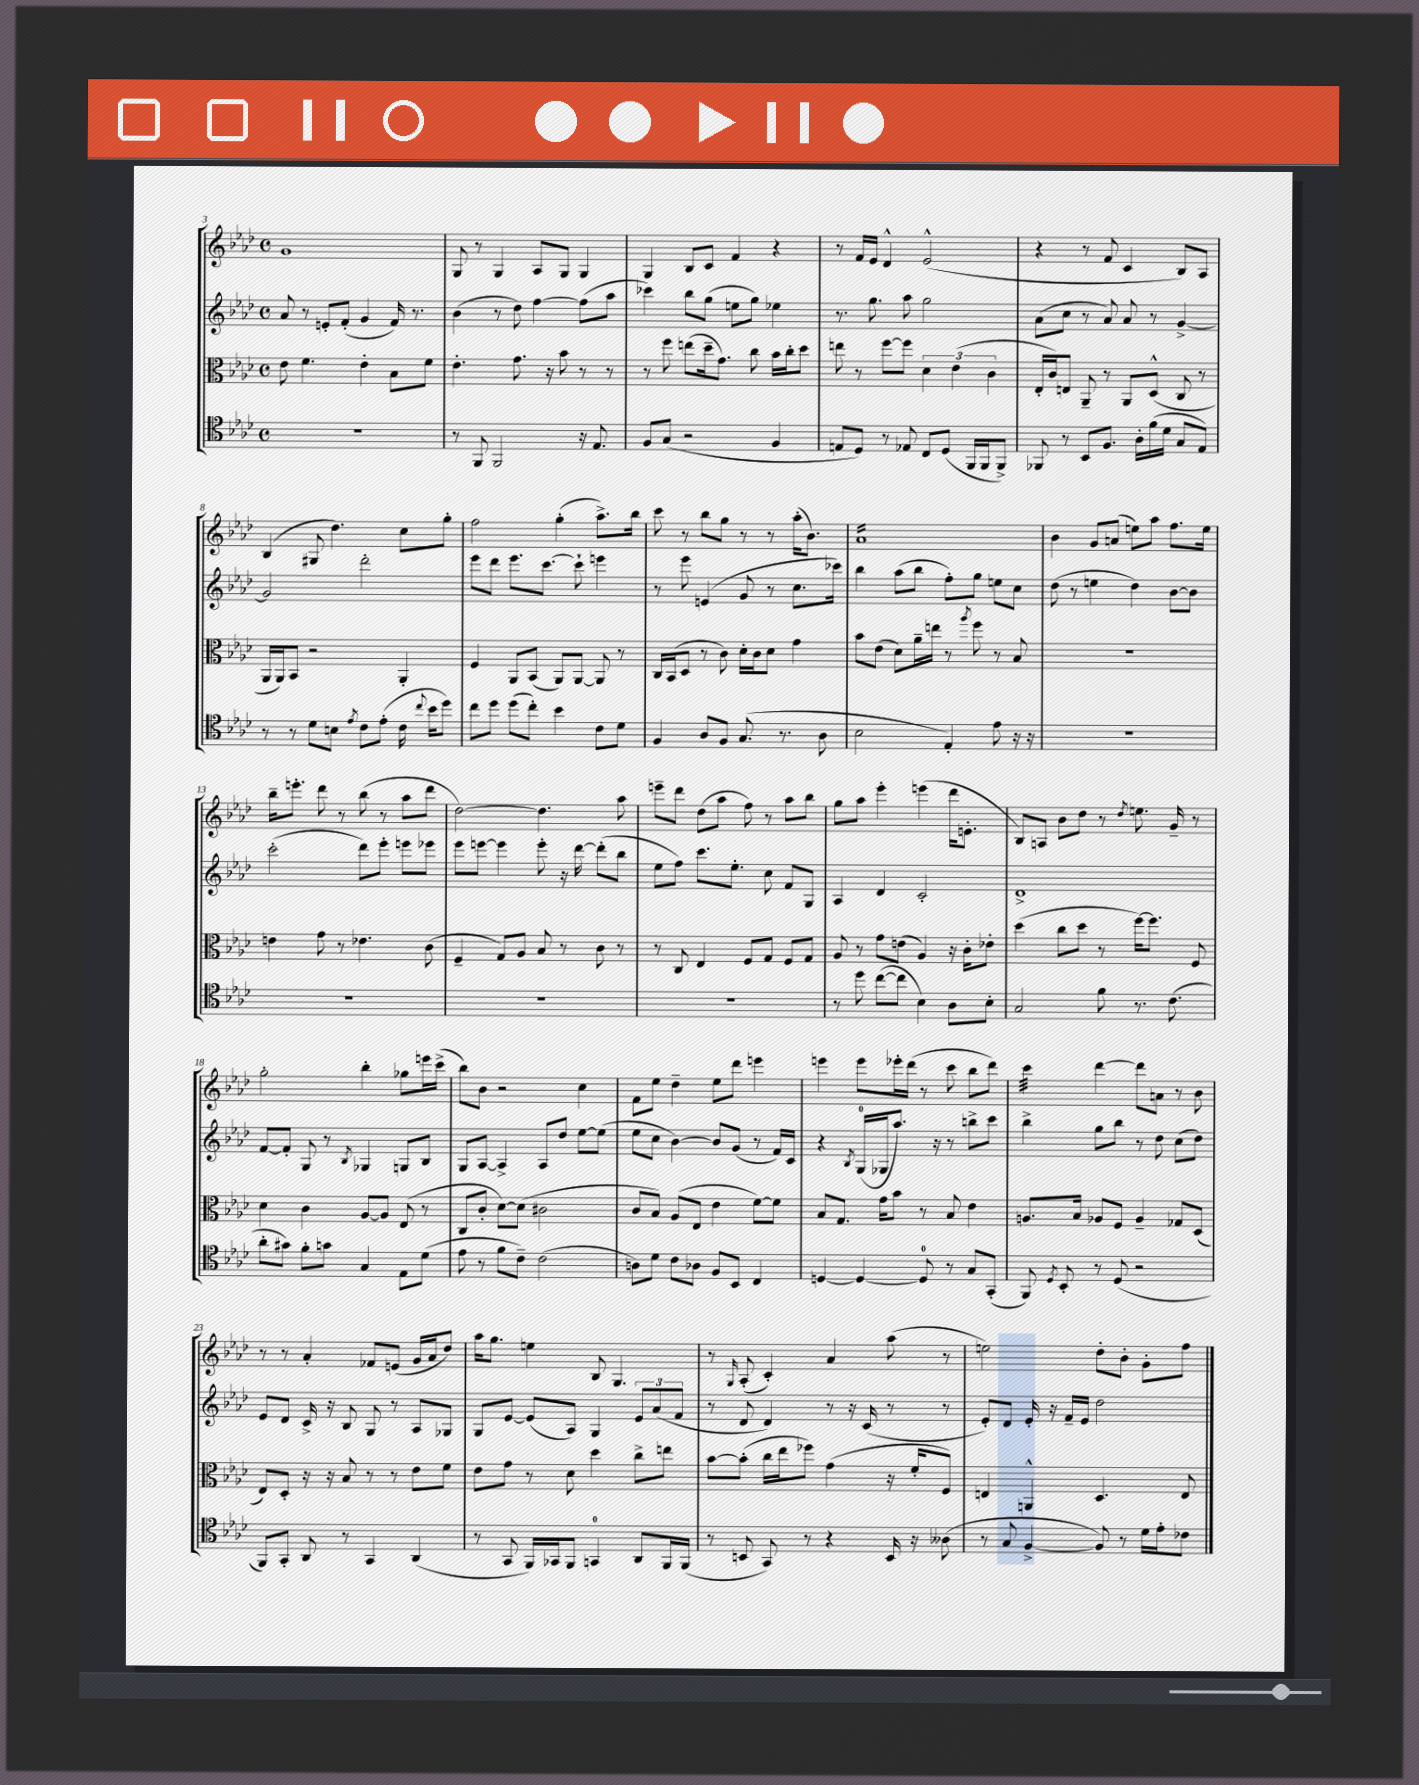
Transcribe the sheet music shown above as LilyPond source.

<<
\new StaffGroup <<
\new Staff = "s0" {
    \clef treble \key aes \major \defaultTimeSignature \time 4/4
    \autoBeamOff g'1 |
    g8 r8 g4 aes8[ g8] g4 |
    g4 bes8[ c'8] f'4 r4 |
    r8 f'16[ ees'16] des'4-^ ees'2-^( |
    r4 r8 f'8 c'4 bes8[) aes8] |
    bes4( gis8 des''4.) c''8[ g''8]-. |
    f''2 g''4-.( aes''8.[->) bes''16] |
    c'''8 r8 bes''8[ g''8] r8 r8 aes''16[-.( bes'8.]) |
    aes'1:16 |
    bes'4 g'8[ a'8]( e''8[) aes''8] f''8.[ e''16] |
    bes''16[-- e'''8.]-. des'''8 r8 bes''8( r8 aes''8[ des'''8] |
    des''2~) des''4. aes''8 |
    e'''8[-- des'''8] des''8[( aes''8] f''8) r8 aes''8[ bes''8] |
    g''8[ aes''8] ees'''4-. e'''4( des'''16[ e'8.]-. |
    bes8[) a8] bes'8[ des''8] r8 \acciaccatura { des''8 } e''8. g'16-- r8 |
    g''2-. bes''4-. ges''8[ e'''16 c'''16]->( |
    bes''8[) bes'8] r2 c''4 |
    f'8[ ees''8] des''4-- ees''8[ des'''8] e'''4 |
    e'''4 e'''8[ ees'''16-. des'''16]( r8 c'''8 bes''8[ des'''8]) |
    c'''4:32 des'''4~ des'''8[ a'8] r8 bes'8 |
    r8 r8 aes'4-. fes'8[ e'8]( g'16[ aes'16 des''8]) |
    aes''16[ g''8.] e''4 bes8 g4. |
    r8 \grace { g16 } aes8-.( c'4-.) aes'4 aes''8( r8 |
    e''2) des''8[-. bes'8]-. g'8[-. f''8] \bar "|." |
}
\new Staff = "s1" {
    \clef treble \key aes \major \defaultTimeSignature \time 4/4
    \autoBeamOff aes'8 r8 e'8[-. f'8]-.( g'4 f'16) r8. |
    bes'4( r8 des''8) f''4~ f''8[( aes''8] |
    ces'''4) bes''8[ g''8]( e''8[ g''8]) ees''4 |
    r8. g''8. aes''8 g''2 |
    aes'8[( c''8] r8 aes'8) aes'8 r8 g'4~-> |
    g'2 des'''2-. |
    ees'''8[ des'''8] ees'''8.[ c'''8.]~ c'''8-! e'''4 |
    r8 ees'''8 e'4( g'8 r8 c''8.[ ces'''16]) |
    bes''4 aes''8[( bes''8] f''8[-.) g''8] e''8[ c''8] |
    des''8( r8 e''4 des''4) bes'8[~ bes'8] |
    c'''2-.( des'''8[) ees'''8]-. e'''8[ ees'''8] |
    ees'''8[ e'''8]~ e'''4 e'''8-. r16 des'''16~ des'''8[-.( bes''8] |
    ees''8[ f''8]) c'''8.[ ees''8.]-. c''8 f'8[ g8] |
    aes4 des'4 c'2-. |
    des'1-> |
    f'8[~ f'8]-. g8 r8 \acciaccatura { bes8 } ges4 g8[ bes8] |
    g8[ aes8]~ aes4-> aes8[ des''8] ees''8[~ ees''8]( |
    ees''8[ c''8] bes'4~) bes'8[ g'8]( r8 f'16[) c'16] |
    r4 \acciaccatura { bes8 } g16[-0( ges16 aes''8.]) r16 r8 b''8[-> c'''8] |
    bes''4-> g''8[ bes''8] r8 des''8 c''8[( des''8]) |
    ees'8[ des'8] c'16-> r16 bes8 g8 r8 aes8[ ges8] |
    g8[ ees'8]~ ees'8[( aes8]) g4 \tuplet 3/2 { ees'8[ aes'8( f'8] } |
    r8 des'8 des'4) r8 r16 c'16( r8 r8 |
    ees'8[-.) des'8] ees'16-. r16 f'16[-- ees'16] des''2 \bar "|." |
}
\new Staff = "s2" {
    \clef alto \key aes \major \defaultTimeSignature \time 4/4
    \autoBeamOff ees'8 f'4. ees'4-. bes8[ f'8] |
    ees'4.-. g'8. r16 bes'8 r8 r8 |
    r8 f''8 e''8[( des''16-- g'8.]) c''8 bes'16[ c''16-. des''8] |
    e''8 r8 f''8[~ f''8] \tuplet 3/2 { des'4 ees'4( c'4 } |
    ees16[-. c'16) e8] aes,8-- r8 aes,8[ des8]-^( c8 r8 |
    aes,16[ aes,16) bes,8] r2 aes,4-. |
    f4 aes,8[ bes,8]( aes,8[) aes,8]~ aes,8 r8 |
    c16[ bes,16( des8] r8 c'8) des'16[-. c'16 des'8] g'4 |
    bes'8[ ees'8]( des'8[) aes'16-- e''16] r8 \acciaccatura { aes''8 } f''8 r8 bes8 |
    R1 |
    e'4 g'8 r8 ees'4. c'8( |
    f4-- g8[) aes8] bes8 r8 c'8 r8 |
    r8 c8 ees4 f8[ g8] f8[ g8] |
    aes8 r8 g'8[ e'8]( aes4) r16 c'16[-. ees'8]-. |
    des''4( c''8[ des''8] r8 f''16[~) f''8.] f8 |
    des'4 c'4 aes8[~ aes8] ees8( r8 |
    c8[ c'8]-. des'8[~) des'8]( cis'2 |
    c'8[ bes8]) aes8[( ees8] ees'4 f'8[~) f'8] |
    bes8[ g8.] g'16[ bes'8] r8 bes8 ees'4 |
    a8.[ bes16] aes8[ f8] aes4-- ges8[ des8]( |
    ees8[) des8]-. r16 r16 bes8 r8 r8 ees'8[ f'8] |
    ees'8[ g'8] r8 des'8 des''4 c''8[-> e''8] |
    bes'8[~ bes'8]-.( c''16[ ees''16 fes''8]) g'4( r16 f'16[-. f8]) |
    e4 a,4-^ des4. e8 \bar "|." |
}
\new Staff = "s3" {
    \clef tenor \key aes \major \defaultTimeSignature \time 4/4
    \autoBeamOff R1 |
    r8 f,8 f,2 r16 ees8. |
    f8[ g8]( r2 f4 |
    e8[ des8]) r8 ees8 c8[ des8]( f,16[ f,16 f,8]->) |
    fes,8 r8 bes,8[ f8.] aes16[-. f'16( des'16] g8[ ees8]) |
    r8 r8 des'8[ b8] \acciaccatura { ees'8 } c'8[ ees'8]-.( c'16 \appoggiatura { c''8 } bes'16[ des''8]) |
    c''8[ des''8] des''8[( c''8]-.) bes'4 c'8[ des'8] |
    f4 aes8[ f8] g8.( r8. aes8 |
    bes2 ees4-.) ees'8 r16 r16 |
    R1 |
    R1 |
    R1 |
    R1 |
    r8 des''8 c''8[~( c''8] bes4) aes8[ bes8]-. |
    g2 f'8 r8. c'8.( |
    aes'8[-. gis'8]) f'8[-. g'8] g4 ees8[ des'8]( |
    ees'8 r8 f'8[ c'8]--) c'2( |
    a8[) des'8] c'8[ aes8] f8[ bes,8] c4 |
    d4~ d4~ d8-0 r8 g8[ g,8]-.( |
    f,8) \acciaccatura { des8 } bes,8-. r8 des8( r2 |
    f,8[) g,8]-. aes,8 r8 g,4 aes,4( |
    r8 g,8 f,16[) ges,16 f,8] g,4-0 aes,8[ f,16 f,16]( |
    r8 b,8 g,8) r8 r4 b,16 r16 aeses8( |
    r8 g8 f4~-> f8) r8 des'16[ ees'16-. ces'8] \bar "|." |
}
>>
>>
\layout { \context { \Score currentBarNumber = #3 } }
